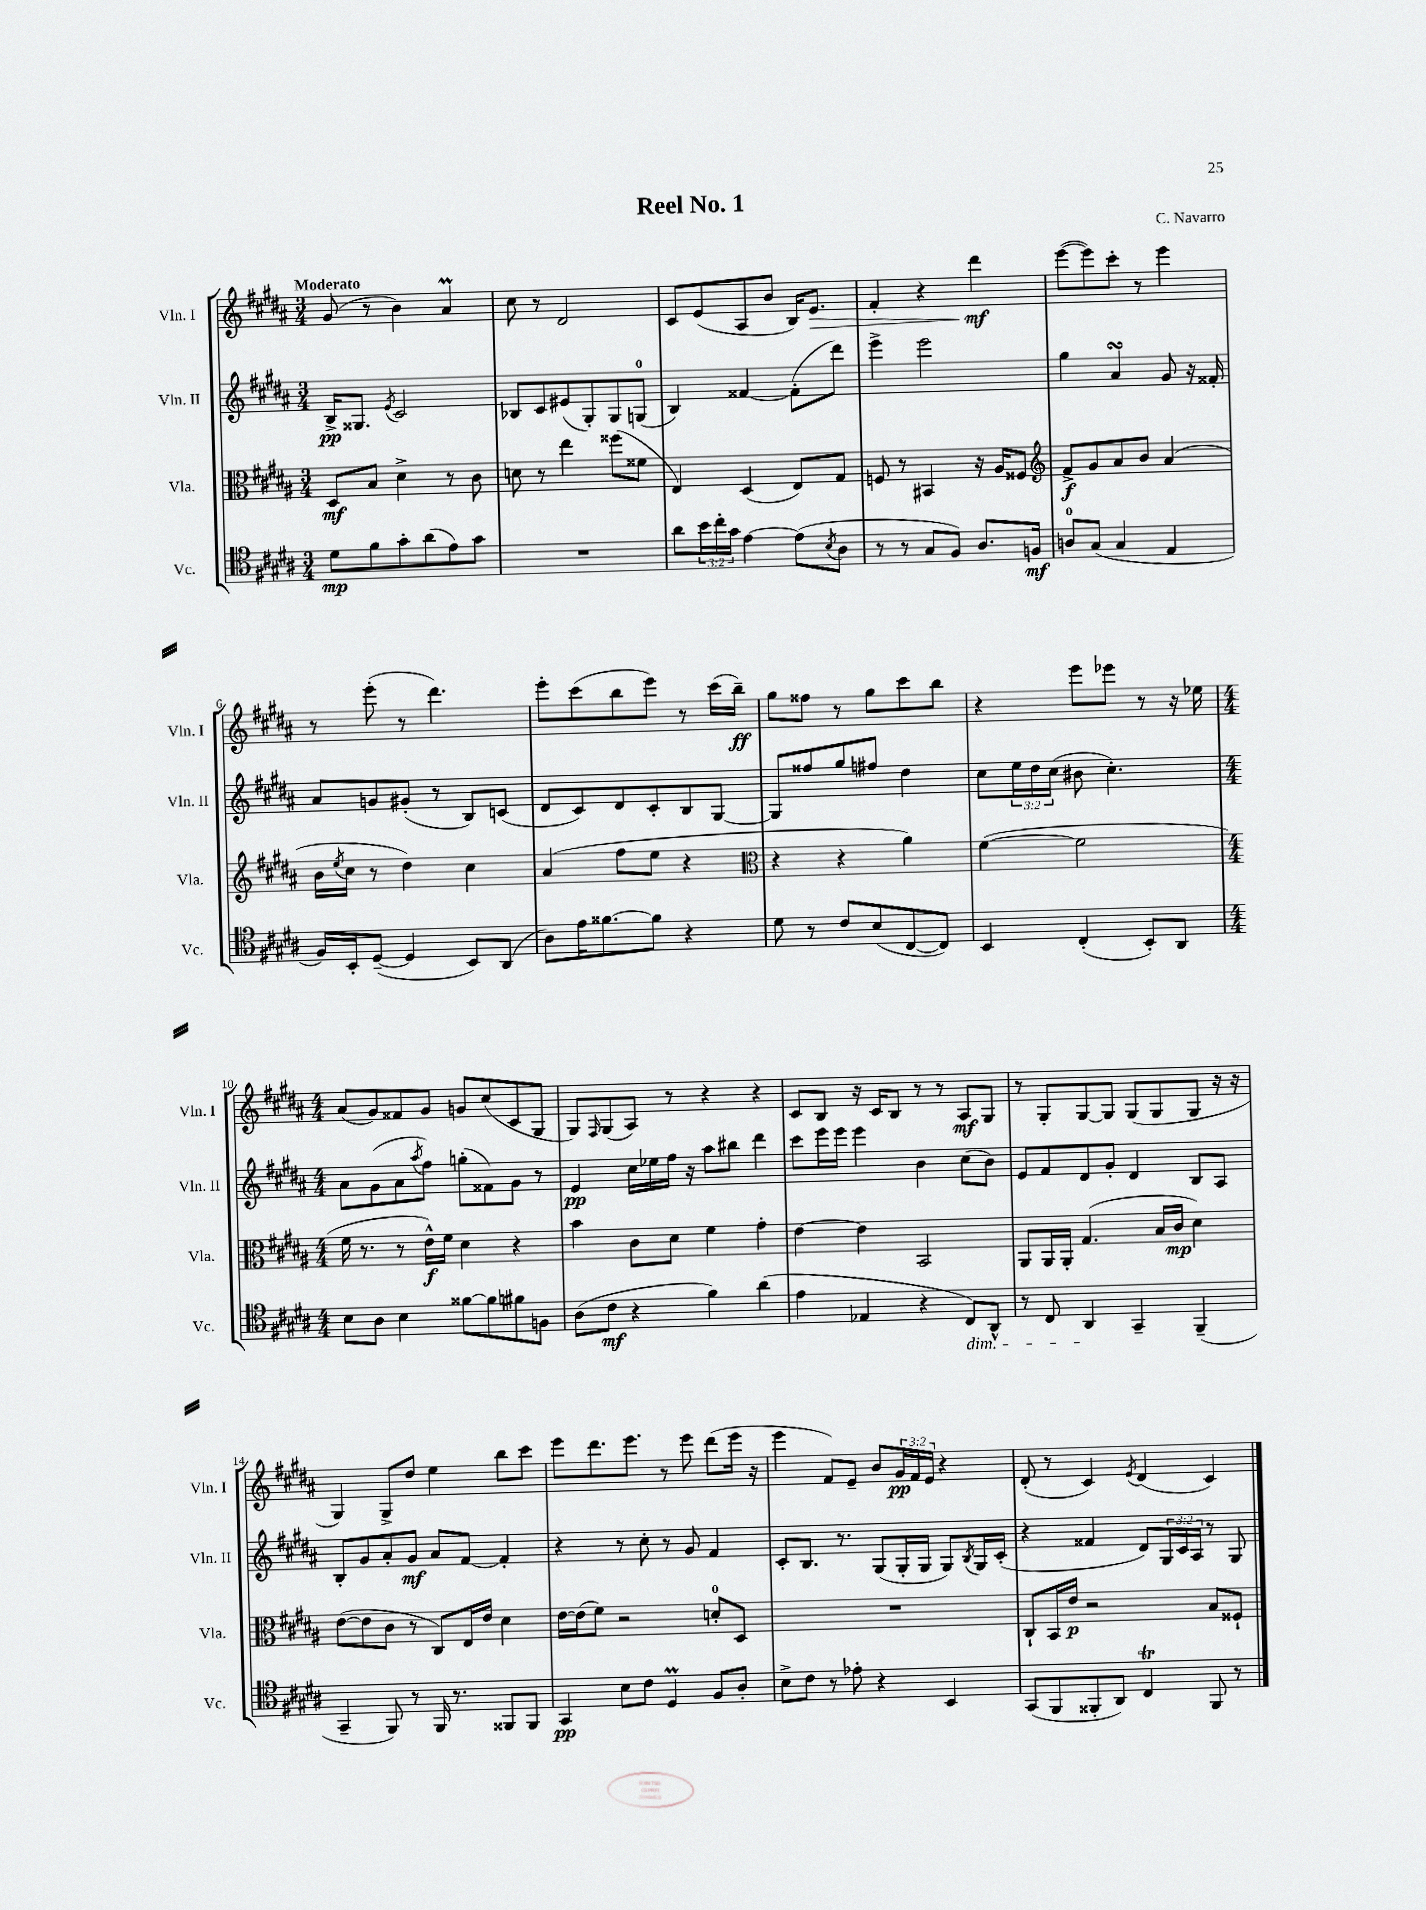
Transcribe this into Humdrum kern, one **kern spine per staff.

**kern	**kern	**kern	**kern
*staff4	*staff3	*staff2	*staff1
*clefC4	*clefC3	*clefG2	*clefG2
*k[f#c#g#d#a#]	*k[f#c#g#d#a#]	*k[f#c#g#d#a#]	*k[f#c#g#d#a#]
*M3/4	*M3/4	*M3/4	*M3/4
8d#\L	8D#/L	16B^/LK	(8g#/
.	.	8.G##/J	.
8f#\	8B/J	.	8r
.	.	8qe/	.
8g#'\	4d#^\	2c#/	4b\)
(8a#\	.	.	.
8e\)	8r	.	4a#/
8g#\J	8c#\	.	.
=	=	=	=
2.r	8d\	8B-/L	8cc#\
.	8r	8c#/	8r
.	4ee\	(8e#/	2d#/
.	.	8G#'/)	.
.	(8ff##\L	8G#/	.
.	8f##\J	(8G/J	.
=	=	=	=
8a#\L	4E/)	4B/)	8c#/L
24b\L	.	.	(8e/
24cc#'\	.	.	.
24g#\JJ	.	.	.
[4e\	(4D#/	[4f##/	8A#/
.	.	.	8b/J
(8e\]L	8E/L)	(8f##'\]L	16B/LK)
.	.	.	8.e/J
8qB/	.	.	.
8A#\J	8G#/J	8ddd#\J)	.
=	=	=	=
8r	8F/	4eee^\	4f#'/
8r	8r	.	.
8G#/L	4BB#/	2eee\	4r
8F#/J)	.	.	.
8.A#/L	16r	.	4ddd#\
.	16A#/LK	.	.
.	8F##/J	.	.
16F/Jk	.	.	.
=	=	=	=
*	*clefG2	*	*
8A/L	8f#^/L	4gg#\	([8eee\L
(8G#/J	8g#/	.	8eee\])
4G#/	8a#/	4a#/	8ccc#'\J
.	8b/J	.	8r
4E/	(4a#/	8g#/	4eee\
.	.	16r	.
.	.	16f##'/	.
=	=	=	=
16F#/LL)	16b\LL	8a#/L	8r
.	8qee/	.	.
16BB'/J	16cc#\JJ	.	.
([8D#~/J	8r	8g/	(8eee'\
4D#/]	4dd#\)	(8g#'/J	8r
.	.	8r	4.ddd#\)
8BB/L)	4cc#\	8B/L)	.
(8AA#/J	.	(8c/J	.
=	=	=	=
8A#\L)	(4a#/	8d#/L	8eee'\L
16e\K	.	8c#/)	(8ccc#\
[8.f##\	.	.	.
.	8ff#\L	8d#/	8bb\
8f##\]J	8ee\J	8c#'/	8eee\J)
4r	4r	8B/	8r
.	.	[8G#/J	(16ccc#\LL
.	.	.	16bb~\JJ)
=	=	=	=
*	*clefC3	*	*
8d#\	4r	8G#/]L	8gg#\L
8r	.	8ff##/	8ff##\J
8c#/L	4r	8gg#/	8r
(8B/	.	8ff#/J	8gg#\L
[8C#/	4a#\)	4dd#\	8ccc#\
8C#/]J)	.	.	8bb\J
=	=	=	=
4BB/	([4f#\	8cc#\L	4r
.	.	24ee\L	.
.	.	24dd#\	.
.	.	(24cc#\JJ	.
(4C#'/	2f#\]	8b#\	8eee\L
.	.	4.cc#'\)	8eee-\J
8BB'/L)	.	.	8r
8AA#/J	.	.	16r
.	.	.	16ee-\
=	=	=	=
*M4/4	*M4/4	*M4/4	*M4/4
8B\L	16f#\	8a#\L	(8a#/L
.	8.r	.	.
8A#\J	.	(8g#\	8g#/)
4B\	8r	8a#\	8f##/
.	.	8qaa#/	.
.	16e^^\LL)	8ff#\J)	8g#/J
.	16f#\JJ	.	.
[8f##\L	4d#\	(8gg'\L	8g/L
8f##\]	.	8f##\)	(8cc#/
8f#\	4r	8g#\J	8c#/
8F\J	.	8r	8G#/J
=	=	=	=
(8A#\L	4b\	4e/	8G#/L)
.	.	.	16qqF#/
8c#\J	.	.	(8G#/
4r	8c#\L	16cc#\LL	8A#/J)
.	.	16ee-\	.
.	8d#\J	16ff#\JJ	8r
.	.	16r	.
4f#\)	4f#\	8aa#\L	4r
.	.	8bb#\J	.
(4a#\	4g#'\	4ddd#\	4r
=	=	=	=
4e\	[4e\	8ccc#\L	8c#/L
.	.	16eee\L	8B/J
.	.	16eee\JJ	.
4E-/	4e\]	4eee\	16r
.	.	.	16c#/LK
.	.	.	8B/J
4r	2BB/	4b\	8r
.	.	.	8r
8C#/L)	.	(8cc#\L	8A#/L
8AA#^^/J	.	8b\J)	8G#/J
=	=	=	=
8r	8AA#/L	8e/L	8r
8C#/	16AA#/L	8f#/	8G#'/L
.	16AA#'/JJ	.	.
4AA#/	(4.G#/	8d#/	[8G#/
.	.	8g#'/J	8G#/]J
4GG#~/	.	4d#/	(8G#/L
.	16B/LL	.	8G#/
.	16c#/JJ	.	.
(4FF#~/	4d#\)	8B/L	8G#/J
.	.	8A#/J	16r
.	.	.	16r
=	=	=	=
4GG#~/	([8e\L	8B'/L	4G#/)
.	8e\]	8g#/	.
8FF#/)	8c#\J	8a#'/	8G#^/L
8r	8r	8g#/J	8dd#/J
16FF#/	8C#/L)	8a#/L	4ee\
8.r	.	.	.
.	16E/L	[8f#/J	.
.	16e/JJ	.	.
8FF##/L	4d#\	4f#'/]	8bb\L
8FF##/J	.	.	8ccc#\J
=	=	=	=
4GG#/	[16e\LL	4r	8eee\L
.	(16e\]J	.	.
.	8f#\J)	.	8.ddd#\
8B\L	2r	8r	.
.	.	.	8.eee\J
8c#\J	.	8cc#'\	.
4D#/	.	8r	8r
.	.	8g#/	8eee\
8F#/L	8d'/L	4f#/	(8ddd#\L
8A#'/J	8D#/J	.	16eee\Jk
.	.	.	16r
=	=	=	=
8B^\L	1r	8c#'/L	4eee\
8c#\J	.	8.B/J	.
8r	.	.	8f#/L)
.	.	8.r	.
8e-'\	.	.	8e~/J
4r	.	(8G#/L	8b/L
.	.	16G#'/L	24g#/L
.	.	.	24f#/
.	.	16G#/JJ	.
.	.	.	24e/JJ
4BB/	.	8G#/L)	4r
.	.	8qB/	.
.	.	16G#/L	.
.	.	(16c#'/JJ	.
=	=	=	=
(8GG#/L	8C#`/L	4r	(8d#'/
8FF#/	16BB/L	.	8r
.	16e/JJ	.	.
8FF##'/	2r	4f##/	4c#/)
8AA#/J)	.	.	.
.	.	.	8qe/
4C#/	.	8d#/L)	(4d#/
.	.	24G#/L	.
.	.	24c#/	.
.	.	24A#/JJ	.
8FF##/	8B/L	8r	4c#/)
8r	8F##`/J	8G#/	.
==	==	==	==
*-	*-	*-	*-
